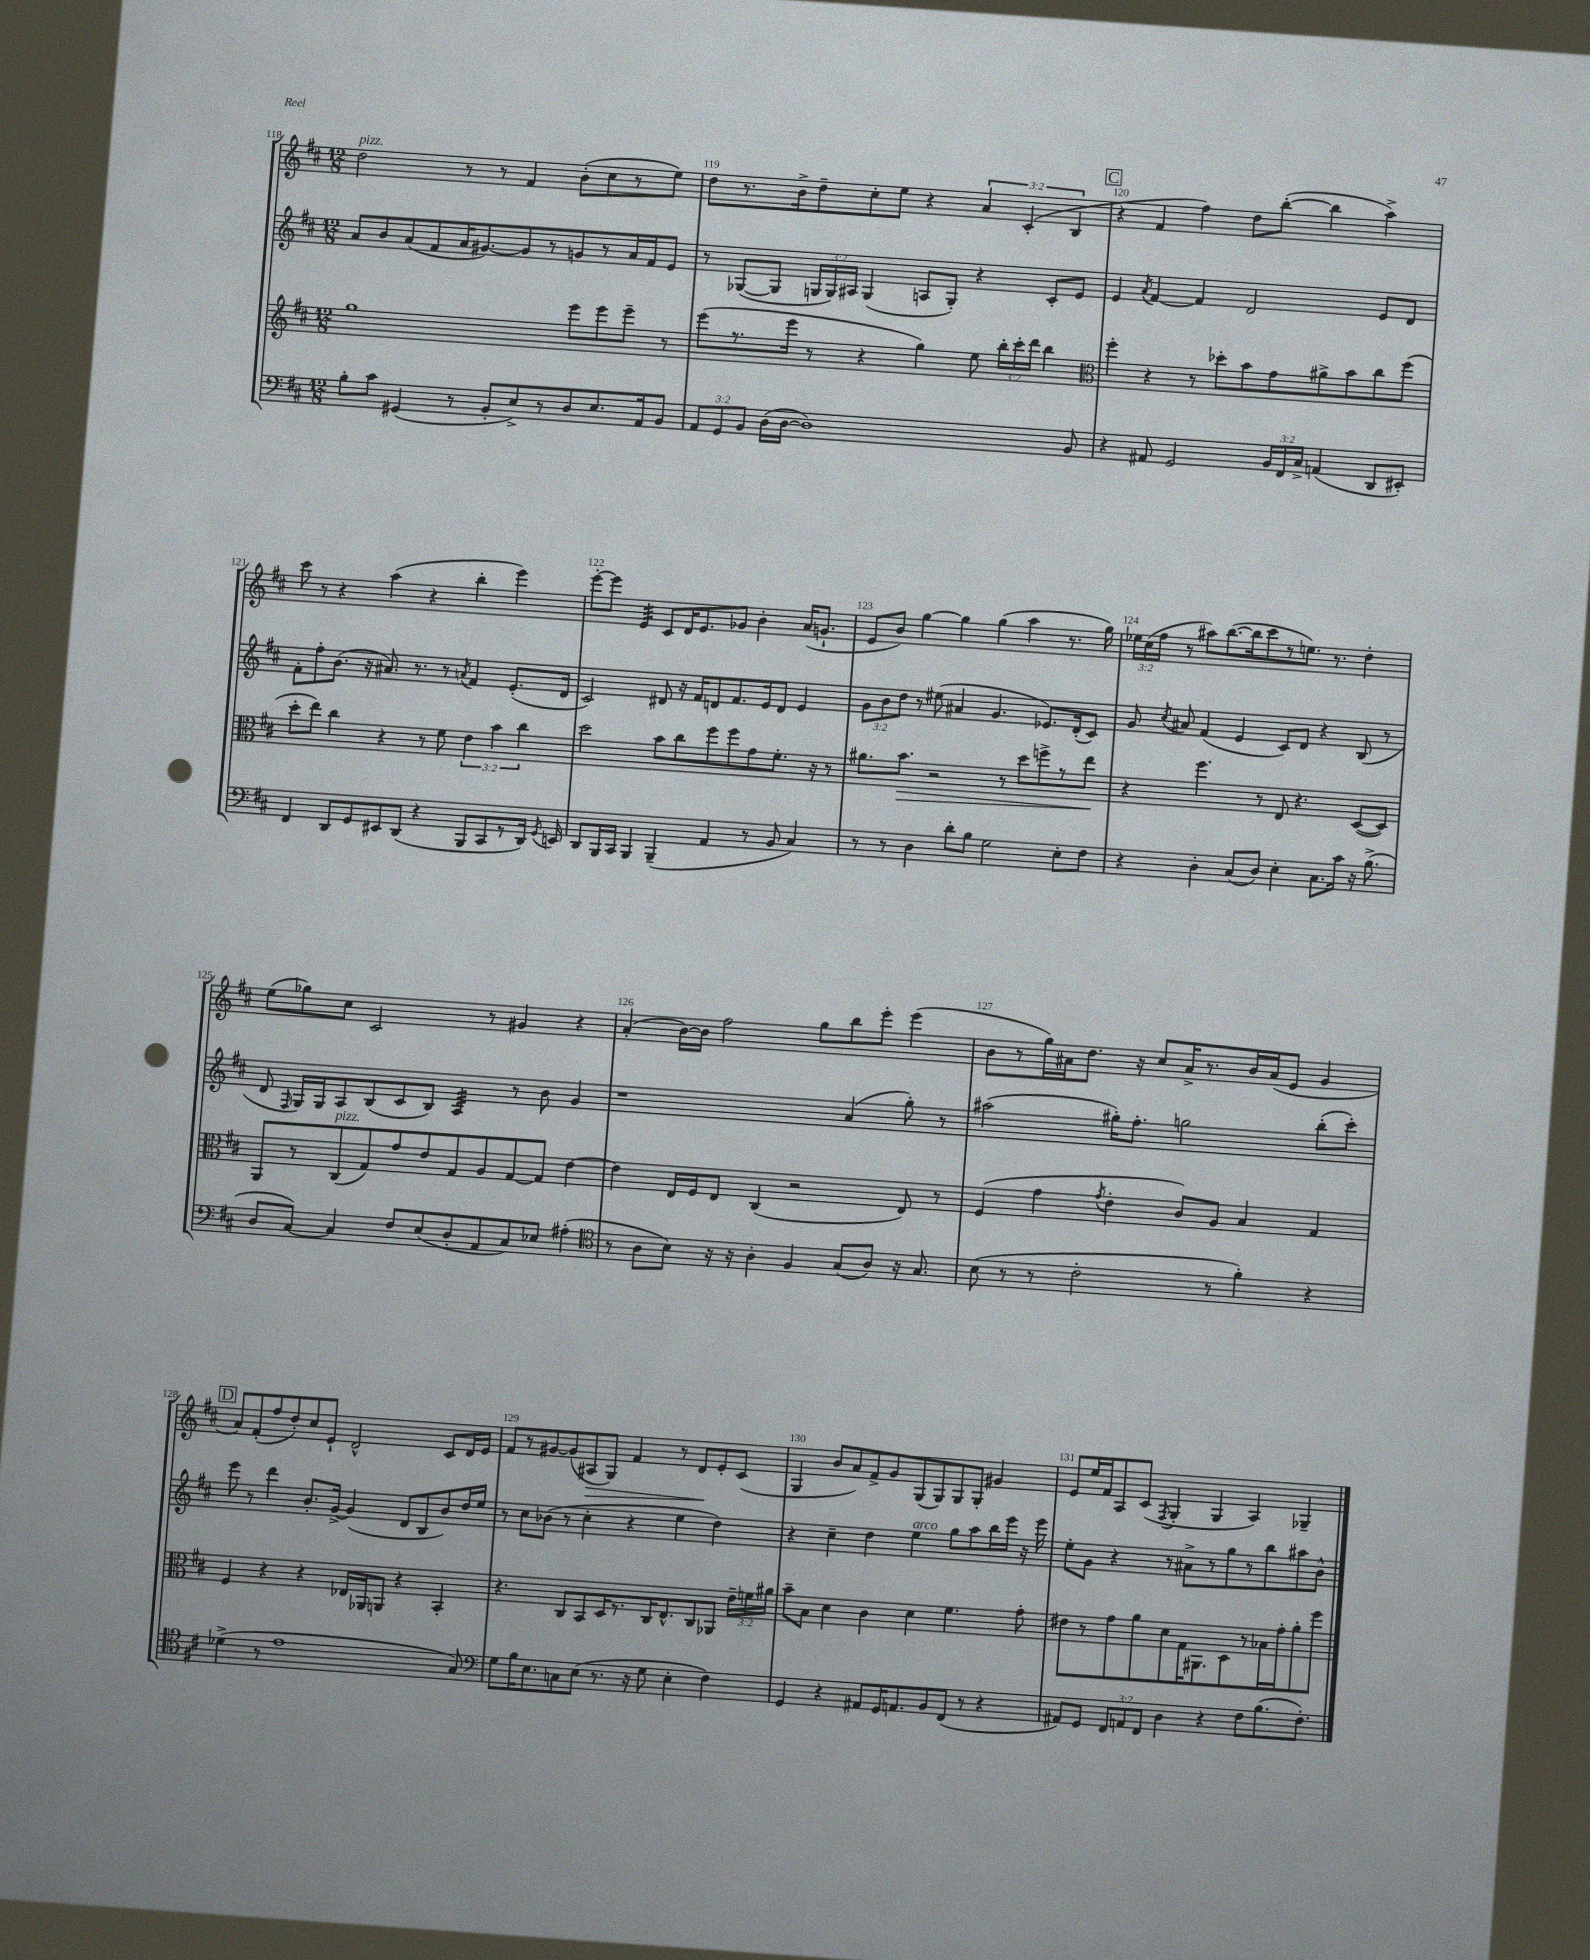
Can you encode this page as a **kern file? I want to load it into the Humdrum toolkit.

**kern	**kern	**dynam	**kern	**kern	**dynam
*part4	*part3	*part3	*part2	*part1	*part1
*staff4	*staff3	*staff3	*staff2	*staff1	*staff1
*clefF4	*clefG2	*	*clefG2	*clefG2	*
*k[f#c#]	*k[f#c#]	*	*k[f#c#]	*k[f#c#]	*
*M12/8	*M12/8	*	*M12/8	*M12/8	*
=118	=118	=118	=118	=118	=118
!	!	!	!	!LO:TX:a:i:t=pizz.	!
8B'\L	1gg	.	8a/L	2dd\	.
8c#\J	.	.	8b/	.	.
(4GG#X/	.	.	(8a/	.	.
.	.	.	8f#/	.	.
8r	.	.	16a/K	8r	.
.	.	.	[8.g#X/)	.	.
8BB'/L	.	.	.	8r	.
8E^/)	.	.	8g#/]	4f#/	.
8r	.	.	8r	.	.
8D/	8eee\L	.	8gn/	(8b'\L	.
8.E/	8eee\	.	8r	8cc#\	.
.	8eee~\J	.	16a/L	8r	.
16AA/k	.	.	16f#/J	.	.
8BB/J	8r	.	8e/J	8ee\J)	.
=119	=119	=119	=119	=119	=119
12AA/L	(8eee\L	.	8r	8dd\L	.
12GG/	.	.	.	.	.
.	8.r	.	([8G-X/L	8.r	.
12BB/J	.	.	.	.	.
(16D\LL	.	.	8G-/J]	.	.
[16D\JJ	16eee\Jk	.	.	16b^\k	.
1D])	8r	.	24Gn/LL	8dd~\	.
.	.	.	24G/)	.	.
.	.	.	24A#X/JJ	.	.
.	4r	.	(4G/	8cc#'\	.
.	.	.	.	8ee\J	.
.	4gg\)	.	8An/L	4r	.
.	.	.	8G'/J)	.	.
.	8ee\	.	4r	6a/	.
.	24bb'\LL	.	.	.	.
.	24ccc#'\	.	.	(6c#'/	.
.	24ddd\JJ	.	.	.	.
.	4bb\	.	8c#'/L	.	.
.	.	.	.	6B/	.
8BB/	.	.	8e/J	.	.
!!LO:REH:place=s1:t=C
=120	=120	=120	=120	=120	=120
*	*clefC3	*	*	*	*
4r	4ff#'\	.	4e/	4r	.
.	.	.	8qa/	.	.
8AA#X/	4r	.	[4f#/	4f#/	.
2GG/	.	.	.	.	.
.	8r	.	4f#/]	4ff#\)	.
.	8dd-X'\L	.	.	.	.
.	8b\	.	2d/	8dd\L	.
24BB/LL	8g\	.	.	([8bb'\J	.
24FF#/	.	.	.	.	.
24C#^/JJ	.	.	.	.	.
(4AAn/	8a#X^\	.	.	4bb\]	.
.	8b\	.	.	.	.
8DD/L	8cc#\	.	8e/L	4aa^\)	.
8EE#X'/J)	(8ff#\J	.	8d/J	.	.
!!LO:LB:g=z
=121	=121	=121	=121	=121	=121
4FF#/	8dd'\L	.	8f#'\L	8ccc#\	.
.	8ee\J)	.	8ff#'\	8r	.
8DD/L	4cc#\	.	(8.b\J	4r	.
8GG/	.	.	.	.	.
.	.	.	16r	.	.
8EE#X/	4r	.	8.a#X/)	(4aa\	.
(8DD/J	.	.	.	.	.
.	.	.	8.r	.	.
4r	8r	.	.	4r	.
.	8f#\	.	8r	.	.
.	.	.	8qan/	.	.
8BBB/L	6e\	.	4f#/	4bb'\	.
8CC#/	.	.	.	.	.
.	6b\	.	.	.	.
8r	.	.	(8.e'/L	4eee\)	.
.	6cc#\	.	.	.	.
16DD/Jk)	.	.	.	.	.
8qGG/	.	.	.	.	.
16EEn/	.	.	16d/Jk	.	.
=122	=122	=122	=122	=122	=122
8DD/L	2dd\	.	2c#/)	[8eee'\L	.
16BBB/L	.	.	.	8eee\J]	.
16CC#/JJ	.	.	.	.	.
*	*	*	*	*tremolo	*
4BBB/	.	.	.	32e/LLL	.
.	.	.	.	32e/	.
.	.	.	.	32e/	.
.	.	.	.	32e/	.
.	.	.	.	32e/	.
.	.	.	.	32e/	.
.	.	.	.	32e/	.
.	.	.	.	32e/JJJ	.
*	*	*	*	*Xtremolo	*
(4BBB~/	8b\L	.	8d#X/	8c#/L	.
.	8cc#\	.	16r	16d/K	.
.	.	.	16f#/KL	8.e/	.
4AA/	8ff#\	.	8dn/	.	.
.	8ff#\	.	8.f#/	8g-X/J	.
8r	8g\	.	.	4b'\	.
.	.	.	16e/k	.	.
8BB/	8.f#'\J	.	8d/J	.	.
4C#/)	.	.	4e/	(16a/KL	.
.	16r	.	.	8.gn`/J	.
.	8r	.	.	.	.
=123	=123	=123	=123	=123	=123
8r	8.a#X\L	.	12g\L	8e/L	.
.	.	.	12b\	.	.
8r	.	.	.	8b/J)	.
.	.	.	12dd\J	.	.
!	!	!LO:HP:b	!	!	!
.	8.b\J	>	.	.	.
4D\	.	.	8r	[4gg\	.
.	2r	.	(8ee#X\	.	.
8d'\L	.	.	4a#X/	4gg\]	.
8B\J	.	.	.	.	.
2G\	.	.	4.g/	(4gg\	.
.	8r	.	.	.	.
.	8dd\L	.	.	4aa\	.
.	8ffn^\	.	8.e-X/L)	.	.
8E'\L	8r	.	.	8.r	.
.	.	.	(16d'/k	.	.
8F#\J	8ee\J	.	8c#/J)	.	.
.	.	.	.	16gg\)	.
.	.	]	.	.	.
=124	=124	=124	=124	=124	=124
4r	4r	.	8g/	24ee-X\LL	.
.	.	.	.	(24cc#\	.
.	.	.	.	24ff#\JJ	.
.	.	.	8qcc#/	.	.
.	.	.	8a#X/	8r	.
4D'\	4.ff#\	.	(4f#/	8aa#X\L)	.
.	.	.	.	([8.bb\	.
(8C#/L	.	.	4e/	.	.
.	.	.	.	16bb\k]	.
8D/J)	8r	.	.	8ccc#\	.
4E'\	8E/	.	8c#/L)	8r	.
.	4.r	.	8d/J	8.een\J)	.
8.C#\L	.	.	4r	.	.
.	.	.	.	8.r	.
16c#\Jk	.	.	.	.	.
16r	([8D/L	.	(8B/	4dd'\	.
(8.B^\	.	.	.	.	.
.	8D/J])	.	8r	.	.
!!LO:LB:g=z
=125	=125	=125	=125	=125	=125
8D/L	8AA/L	.	8d/	(8ee\L	.
.	.	.	16qqF#/	.	.
[8C#/J)	8r	.	16G/LL)	8gg-X\)	.
.	.	.	16G/J	.	.
!	!LO:TX:a:i:t=pizz.	!	!	!	!
4C#/]	(8C#/	.	8A/	8cc#\J	.
.	8G/)	.	(8B/	2c#/	.
8F#/L	8g/	.	8c#/	.	.
(8E/	8e/	.	8B/J)	.	.
*	*	*	*tremolo	*	*
8D'/	8G/	.	32A/LLL	.	.
.	.	.	32A/	.	.
.	.	.	32A/	.	.
.	.	.	32A/	.	.
8AA/	8A/	.	32A/	8r	.
.	.	.	32A/	.	.
.	.	.	32A/	.	.
.	.	.	32A/JJJ	.	.
*	*	*	*Xtremolo	*	*
8C#/)	[8G/	.	8r	4g#X/	.
8E-X/J	8G/J]	.	8b\	.	.
(4A#X'\	[4e\	.	4g/	4r	.
=126	=126	=126	=126	=126	=126
*clefC4	*	*	*	*	*
8r	4e\]	.	1r	(4a'/	.
8A\L	.	.	.	.	.
8B\J)	16E/LL	.	.	[16b\LL)	.
.	16F#/J	.	.	16b\JJ]	.
16r	8E/J	.	.	2ff#\	.
16r	.	.	.	.	.
4A'\	(4C#/	.	.	.	.
4F#/	2r	.	.	.	.
.	.	.	.	8gg\L	.
(8G/L	.	.	(4a/	8bb\	.
8A/J)	.	.	.	8eee'\J	.
16r	8E/)	.	8gg'\)	(4eee\	.
8.G/	.	.	.	.	.
.	8r	.	8r	.	.
=127	=127	=127	=127	=127	=127
(8B\	(4F#/	.	(2aa#X\	8b\L	.
8r	.	.	.	8r	.
8r	4g\	.	.	16gg\L)	.
.	.	.	.	16a#X\J	.
2c#'\	.	.	.	8.dd\J	.
.	8qg/	.	.	.	.
.	4e'\	.	16gg#X'\KL)	.	.
.	.	.	8.ff#'\J	16r	.
.	.	.	.	8cc#/L	.
.	8c#/L)	.	2ggn\	16a#^/K	.
.	.	.	.	8.r	.
8r	8A/J	.	.	.	.
4f#'\)	4B/	.	.	16b/L	.
.	.	.	.	(16a#/J	.
.	.	.	.	8e/J	.
4r	4G/	.	(8bb'\L	4g/	.
.	.	.	8ccc#'\J)	.	.
!!LO:LB:g=z
!!LO:REH:place=s1:t=D
=128	=128	=128	=128	=128	=128
(4d-X^\	4F#/	.	8eee\	8a/L)	.
.	.	.	8r	(8f#'/	.
8r	4r	.	4ddd\	8ff#/	.
1e	.	.	.	8dd'/)	.
.	4r	.	8.b'/L	8cc#/	.
.	.	.	.	8e`/J	.
.	.	.	[16g^/Jk	.	.
.	16E-X/LL	.	(4g/]	2d^^/	.
.	16AA-X/J	.	.	.	.
.	8AAn/J	.	.	.	.
.	4r	.	8d/L	.	.
.	.	.	8B/	.	.
.	4BB'/	.	8b/)	8c#/L	.
8G/)	.	.	16dd/L	16d/L	.
.	.	.	16ee/JJ	16e/JJ	.
=129	=129	=129	=129	=129	=129
*clefF4	*	*	*	*	*
8G\L	4.r	.	8r	8f#/L	.
16B\K	.	.	8cc#\L	8r	.
8.E\	.	.	.	.	.
.	.	.	(8b-X\J	[8g#X/	.
8Cn\	8C#/L	.	8r	(8g#/]	.
!	!	!	!	!	!LO:HP:b
(8E\J	8BB/	.	4cc#'\	8A#X/	>
8.r	16D/K	.	.	8G/J)	.
.	8.r	.	.	.	.
.	.	.	4r	4f#/	.
16r	.	.	.	.	.
8G\	16C#/K	.	.	.	.
.	8.E^^/	.	.	.	.
4E'\	.	.	4ee\	8r	.
.	8C#/	.	.	8d/L	.
4F#\)	8AA-X/J	.	4dd\)	8e'/	]
.	24e~\LL	.	.	(8c#/J	.
.	24fn\	.	.	.	.
.	24a#X\JJ	.	.	.	.
=130	=130	=130	=130	=130	=130
4GG/	8b~\L	.	4r	4G/	.
.	8B\J	.	.	.	.
4r	4d\	.	4cc#~\	8b/L	.
.	.	.	.	8a/)	.
8AA#X/L	4c#\	.	4dd\	8f#^/	.
16GG/K	.	.	.	8g/	.
8.AAn/	.	.	.	.	.
!	!	!	!LO:TX:a:i:t=arco	!	!
.	4d\	.	4ee\	(8G/	.
8BB/	.	.	.	8G/)	.
(8FF#/J	4.f#\	.	8gg\L	8G/	.
8r	.	.	8aa\	8G'/J	.
4r	.	.	16bb\L	4g#X/	.
.	.	.	16eee\JJ	.	.
.	8g'\	.	16r	.	.
.	.	.	16eee\	.	.
=131	=131	=131	=131	=131	=131
8AA#X/L)	8e#X\L	.	8ee'\L	8e/L	.
8GG/J	8r	.	8g\J	16ee/L	.
.	.	.	.	16f#/J	.
12FF#/L	8g\	.	4r	8A/	.
12AAn/	.	.	.	.	.
.	8a\	.	.	(8c#/J	.
12FF#/J	.	.	.	.	.
.	.	.	.	8qF#/	.
4D\	8d\	.	8r	4G'/	.
.	16G\K	.	8a#X^\L	.	.
.	8.AA#X\	.	.	.	.
4r	.	.	8r	4G/	.
.	8D\	.	8gg\	.	.
8F#\L	8r	.	8r	4A/)	.
(8.B\	16B-X\L	.	8bb\	.	.
.	16g'\J	.	.	.	.
.	8a'\	.	8aa#X\	4G-X~/	.
8.F#'\J)	.	.	.	.	.
.	8ff#\J	.	8b^^\J	.	.
==	==	==	==	==	==
*-	*-	*-	*-	*-	*-
